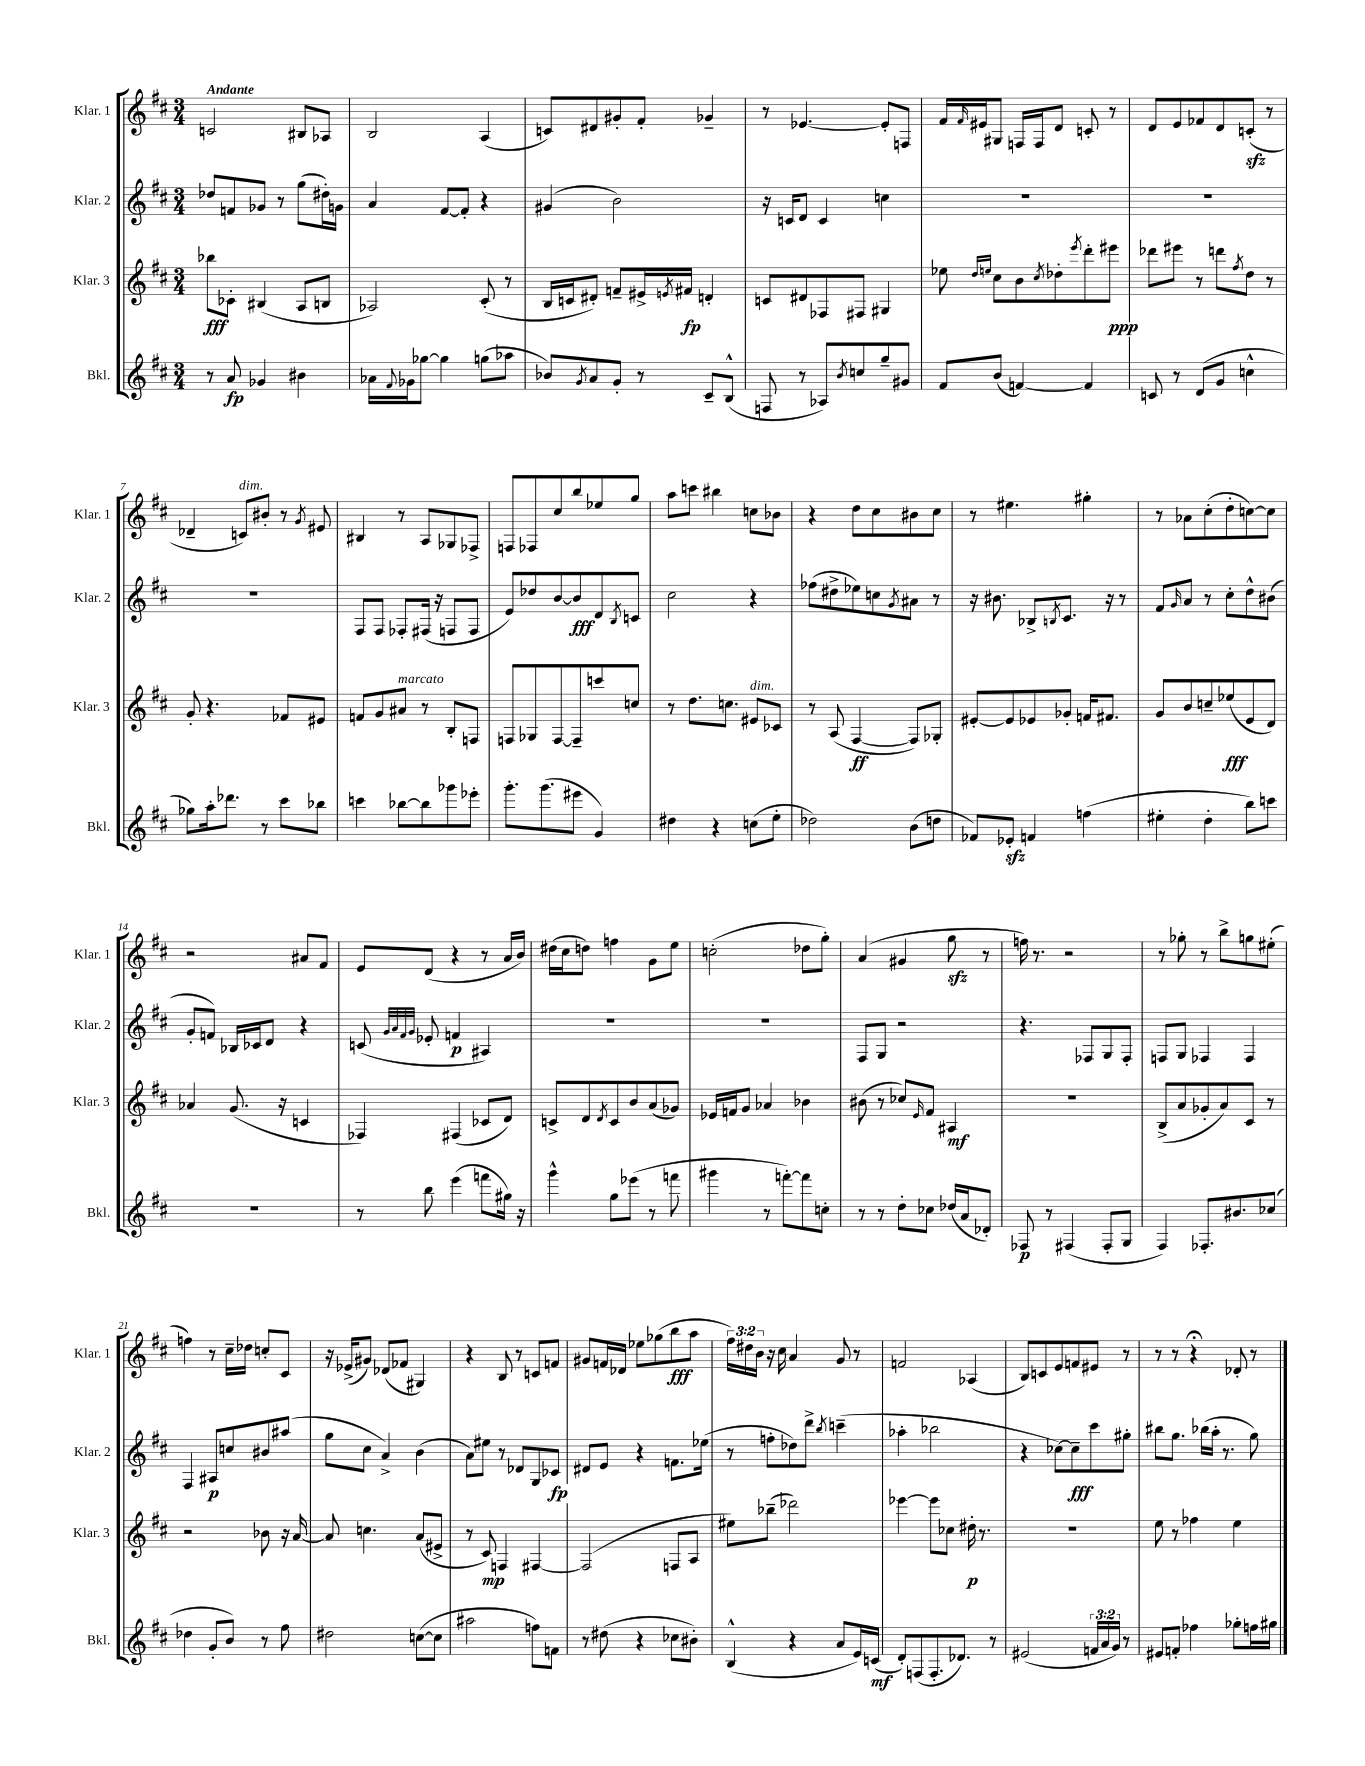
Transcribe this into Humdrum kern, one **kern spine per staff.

**kern	**dynam	**kern	**dynam	**kern	**dynam	**kern	**dynam
*part4	*part4	*part3	*part3	*part2	*part2	*part1	*part1
*staff4	*staff4	*staff3	*staff3	*staff2	*staff2	*staff1	*staff1
*I"Bkl.	*	*I"Klar. 3	*	*I"Klar. 2	*	*I"Klar. 1	*
*I'Bkl.	*	*I'Klar. 3	*	*I'Klar. 2	*	*I'Klar. 1	*
*clefG2	*	*clefG2	*	*clefG2	*	*clefG2	*
*k[f#c#]	*	*k[f#c#]	*	*k[f#c#]	*	*k[f#c#]	*
*M3/4	*	*M3/4	*	*M3/4	*	*M3/4	*
=1	=1	=1	=1	=1	=1	=1	=1
!	!	!	!	!	!	!LO:TX:a:B:t=Andante	!
8r	.	8bb-X\L	fff	8dd-X/L	.	2cn/	.
8a/	fp	8c-X'\J	.	8fn/	.	.	.
4g-X/	.	(4B#X/	.	8g-X/J	.	.	.
.	.	.	.	8r	.	.	.
4b#X\	.	8A/L	.	(8gg\L	.	8B#X/L	.
.	.	8Bn/J	.	16dd#X'\L)	.	8A-X/J	.
.	.	.	.	16gn\JJ	.	.	.
=2	=2	=2	=2	=2	=2	=2	=2
16a-X\LL	.	2A-X/)	.	4a/	.	2B/	.
8qqf#/	.	.	.	.	.	.	.
16g-X\J	.	.	.	.	.	.	.
[8gg-X\J	.	.	.	.	.	.	.
4gg-\]	.	.	.	[8f#/L	.	.	.
.	.	.	.	8f#'/J]	.	.	.
(8ggn\L	.	(8c#'/	.	4r	.	(4A/	.
8aa-X\J	.	8r	.	.	.	.	.
=3	=3	=3	=3	=3	=3	=3	=3
8b-X/L)	.	16B/LL	.	(4g#X/	.	8cn/L)	.
.	.	16cn/J	.	.	.	.	.
8qg/	.	.	.	.	.	.	.
8a/	.	8d#X'/J)	.	.	.	8d#X/	.
8g'/J	.	8fn~/L	.	2b\)	.	8g#X'/	.
8r	.	16e#X^/L	.	.	.	8f#'/J	.
.	.	8qen/	.	.	.	.	.
.	.	16f#X/JJ	fp	.	.	.	.
8c#~/L	.	4dn'/	.	.	.	4g-X~/	.
(8B^^/J	.	.	.	.	.	.	.
=4	=4	=4	=4	=4	=4	=4	=4
8Fn/	.	8cn/L	.	16r	.	8r	.
.	.	.	.	16cn/KL	.	.	.
8r	.	8d#X/	.	8d/J	.	[4.e-X/	.
8A-X/L)	.	8F-X/	.	4c/	.	.	.
8qb/	.	.	.	.	.	.	.
8ccn/	.	8F#X/J	.	.	.	.	.
8gg~/	.	4G#X/	.	4ccn\	.	8e-'/L]	.
8g#X/J	.	.	.	.	.	8Fn/J	.
=5	=5	=5	=5	=5	=5	=5	=5
8f#/L	.	8ee-X\	.	2.r	.	16f#/LL	.
.	.	.	.	.	.	16qqf#/	.
.	.	.	.	.	.	16e#X/J	.
.	.	16qqdd/LL	.	.	.	.	.
.	.	16qqeen/JJ	.	.	.	.	.
(8b/J	.	8cc#\L	.	.	.	8G#X/J	.
[4fn/)	.	8b\	.	.	.	16Fn/LL	.
.	.	.	.	.	.	16F/J	.
.	.	8qcc#/	.	.	.	.	.
.	.	8dd-X'\	.	.	.	8d/J	.
.	.	8qeee/	.	.	.	.	.
4f/]	.	8ddd'\	.	.	.	8cn'/	.
.	.	8eee#X\J	ppp	.	.	8r	.
=6	=6	=6	=6	=6	=6	=6	=6
8cn/	.	8ddd-X\L	.	2.r	.	8d/L	.
8r	.	8eee#X\J	.	.	.	8e/	.
(8d/L	.	8r	.	.	.	8f-X/	.
8g/J	.	8dddn\L	.	.	.	8d/	.
.	.	8qff#/	.	.	.	.	.
4ccn^^\	.	8dd\J	.	.	.	(8cnzz'/J	.
.	.	8r	.	.	.	8r	.
!!LO:LB:g=z
=7	=7	=7	=7	=7	=7	=7	=7
8gg-X\L)	.	8g'/	.	2.r	.	4d-X~/	.
16aa'\k	.	4.r	.	.	.	.	.
8.ddd-X\J	.	.	.	.	.	.	.
!	!	!	!	!	!	!LO:TX:a:i:t=dim.	!
.	.	.	.	.	.	8cn/L)	.
8r	.	.	.	.	.	8b#X'/J	.
8ccc#\L	.	8f-X/L	.	.	.	8r	.
.	.	.	.	.	.	8qg/	.
8bb-X\J	.	8e#X/J	.	.	.	8e#X/	.
=8	=8	=8	=8	=8	=8	=8	=8
4cccn\	.	8fn/L	.	8F#/L	.	4B#X/	.
.	.	8g/	.	8F#/J	.	.	.
!	!	!LO:TX:a:i:t=marcato	!	!	!	!	!
[8bb-X\L	.	8a#X/J	.	8F-X'/L	.	8r	.
8bb-\]	.	8r	.	(16F#X/Jk	.	8A/L	.
.	.	.	.	16r	.	.	.
8ggg-X\	.	8B'/L	.	8Fn/L	.	8G-X/	.
8eee-X'\J	.	8Fn/J	.	8F/J	.	8F-X^/J	.
=9	=9	=9	=9	=9	=9	=9	=9
8.ggg'\L	.	8Fn/L	.	8e/L)	.	8Fn/L	.
.	.	8G-X/	.	8dd-X/	.	8F-X/	.
(8.ggg\	.	.	.	.	.	.	.
.	.	[8F/	.	[8b/	.	8cc#/	.
8eee#X\J	.	8F~/]	.	8b/]	fff	8bb/	.
4g/)	.	8cccn/	.	8d/	.	8ee-X/	.
.	.	.	.	8qB/	.	.	.
.	.	8ccn/J	.	8cn/J	.	8gg/J	.
=10	=10	=10	=10	=10	=10	=10	=10
4dd#X\	.	8r	.	2cc#\	.	8aa\L	.
.	.	8.dd\L	.	.	.	8cccn\J	.
4r	.	.	.	.	.	4bb#X\	.
.	.	8.ccn\J	.	.	.	.	.
!	!	!LO:TX:a:i:t=dim.	!	!	!	!	!
(8ccn\L	.	8e#X/L	.	4r	.	8ccn\L	.
8ee'\J	.	8c-X/J	.	.	.	8b-X\J	.
=11	=11	=11	=11	=11	=11	=11	=11
2dd-X\)	.	8r	.	(8ff-X\L	.	4r	.
.	.	(8A/	.	8dd#X^\	.	.	.
.	.	[4F#/	ff	8ee-X\)	.	8dd\L	.
.	.	.	.	8ccn\	.	8cc#\	.
.	.	.	.	8qg/	.	.	.
(8b\L	.	8F#/L])	.	8a#X\J	.	8b#X\	.
8ddn\J	.	8G-X'/J	.	8r	.	8cc#\J	.
=12	=12	=12	=12	=12	=12	=12	=12
8f-X/L)	.	[8e#X'/L	.	16r	.	8r	.
.	.	.	.	8.b#X\	.	.	.
8e-Xzz'/J	.	8e#/]	.	.	.	4.ee#X\	.
4fn/	.	8e-X/	.	8B-X^/L	.	.	.
.	.	.	.	8qBn/	.	.	.
.	.	8g-X'/J	.	8.c#/J	.	.	.
(4ffn\	.	16fn/KL	.	.	.	4gg#X'\	.
.	.	8.f#X/J	.	16r	.	.	.
.	.	.	.	8r	.	.	.
=13	=13	=13	=13	=13	=13	=13	=13
4ee#X'\	.	8g/L	.	8f#/L	.	8r	.
.	.	.	.	16qqg/	.	.	.
.	.	8b/	.	8a/J	.	8a-X\L	.
4dd'\	.	8ccn~/	.	8r	.	(8cc#'\	.
.	.	(8ee-X/	fff	8cc#'\L	.	8dd'\	.
8bb\L)	.	8e/	.	8dd^^\	.	[8ccn\)	.
8cccn\J	.	8d/J)	.	(8b#X\J	.	8cc\J]	.
!!LO:LB:g=z
=14	=14	=14	=14	=14	=14	=14	=14
2.r	.	4a-X/	.	8g'/L	.	2r	.
.	.	.	.	8fn/J)	.	.	.
.	.	(8.g/	.	16B-X/LL	.	.	.
.	.	.	.	16c-X/J	.	.	.
.	.	.	.	8d/J	.	.	.
.	.	16r	.	.	.	.	.
.	.	4cn/	.	4r	.	8a#X/L	.
.	.	.	.	.	.	8f#/J	.
=15	=15	=15	=15	=15	=15	=15	=15
8r	.	4F-X/)	.	(8cn/	.	8e/L	.
.	.	.	.	32qqg/LLL	.	.	.
.	.	.	.	32qqa/	.	.	.
.	.	.	.	32qqf#/	.	.	.
.	.	.	.	32qqg/JJJ	.	.	.
8bb\	.	.	.	8e-X'/	.	(8d/J	.
(4eee\	.	(4F#X/	.	4fn/	p	4r	.
8fffn\L	.	8c-X/L	.	4A#X/)	.	8r	.
16gg#X\Jk)	.	8d/J)	.	.	.	16a/LL	.
16r	.	.	.	.	.	16b/JJ)	.
=16	=16	=16	=16	=16	=16	=16	=16
4ggg^^\	.	8cn^/L	.	2.r	.	(16dd#X\LL	.
.	.	.	.	.	.	16cc#\J	.
.	.	8d/	.	.	.	8ddn\J)	.
.	.	8qd/	.	.	.	.	.
8gg\L	.	8c/	.	.	.	4ffn\	.
(8eee-X\J	.	8b/	.	.	.	.	.
8r	.	(8a/	.	.	.	8g\L	.
8fffn\	.	8g-X/J)	.	.	.	8ee\J	.
=17	=17	=17	=17	=17	=17	=17	=17
4ggg#X\	.	16e-X/LL	.	2.r	.	(2ccn'\	.
.	.	16fn/J	.	.	.	.	.
.	.	8g/J	.	.	.	.	.
8r	.	4a-X/	.	.	.	.	.
[8fffn'\L)	.	.	.	.	.	.	.
8fff\]	.	4b-X\	.	.	.	8dd-X\L	.
8ccn'\J	.	.	.	.	.	8gg'\J)	.
=18	=18	=18	=18	=18	=18	=18	=18
8r	.	(8b#X\	.	8F#/L	.	(4a/	.
8r	.	8r	.	8G/J	.	.	.
8dd'\L	.	8cc-X/L)	.	2r	.	4g#X/	.
.	.	16qqe/	.	.	.	.	.
8cc-X\J	.	8f#/J	.	.	.	.	.
(16dd-X/LL	.	4A#X/	mf	.	.	8ggzz\	.
16a/J	.	.	.	.	.	.	.
8d-X'/J)	.	.	.	.	.	8r	.
=19	=19	=19	=19	=19	=19	=19	=19
8F-X/	p	2.r	.	4.r	.	16ffn\)	.
.	.	.	.	.	.	8.r	.
8r	.	.	.	.	.	.	.
(4F#X/	.	.	.	.	.	2r	.
.	.	.	.	8F-X/L	.	.	.
8F#'/L	.	.	.	8G/	.	.	.
8G/J	.	.	.	8F-'/J	.	.	.
=20	=20	=20	=20	=20	=20	=20	=20
4F#/)	.	(8B^/L	.	8Fn/L	.	8r	.
.	.	8a/	.	8G/J	.	8gg-X'\	.
8.F-X'/L	.	8g-X'/	.	4F-X/	.	8r	.
.	.	8a/)	.	.	.	8bb^\L	.
8.b#X/	.	.	.	.	.	.	.
.	.	8c#/J	.	4F-/	.	8ggn\	.
(8cc-X/J	.	8r	.	.	.	(8ee#X'\J	.
!!LO:LB:g=z
=21	=21	=21	=21	=21	=21	=21	=21
4dd-X\	.	2r	.	4F#/	.	4ffn\)	.
8g'/L	.	.	.	8A#X/L	p	8r	.
8b/J)	.	.	.	8ccn/	.	16cc#~\LL	.
.	.	.	.	.	.	16dd-X\JJ	.
8r	.	8b-X\	.	8b#X/	.	8ccn'/L	.
8ff#\	.	16r	.	(8aa#X/J	.	8c#/J	.
.	.	[16a/	.	.	.	.	.
=22	=22	=22	=22	=22	=22	=22	=22
2dd#X\	.	8a/]	.	8gg\L	.	16r	.
.	.	.	.	.	.	(16e-X^/KL	.
.	.	4.ccn\	.	8cc#\J	.	8g#X/J)	.
.	.	.	.	4a^/)	.	(8d-X/L	.
.	.	.	.	.	.	8f-X/J	.
([8ccn\L	.	(8a/L	.	(4b\	.	4G#X/)	.
8cc\J]	.	8e#X^/J	.	.	.	.	.
=23	=23	=23	=23	=23	=23	=23	=23
2aa#X\	.	8r	.	8a\L)	.	4r	.
.	.	8c#/)	mp	8ee#X\J	.	.	.
.	.	4Fn/	.	8r	.	8B/	.
.	.	.	.	8d-X/L	.	8r	.
8ffn\L)	.	[4F#X/	.	8G/	.	8cn/L	.
8fn\J	.	.	.	8c-X/J	fp	8fn/J	.
=24	=24	=24	=24	=24	=24	=24	=24
8r	.	(2F#/]	.	8d#X/L	.	8g#X/L	.
(8dd#X\	.	.	.	8e/J	.	16fn/L	.
.	.	.	.	.	.	16d-X/JJ	.
4r	.	.	.	4r	.	8ee-X\L	.
.	.	.	.	.	.	(8gg-X\	.
8cc-X\L	.	8Fn/L	.	8.fn\L	.	8bb\	fff
8b#X'\J)	.	8A/J	.	.	.	8aa\J	.
.	.	.	.	(16ee-X\Jk	.	.	.
=25	=25	=25	=25	=25	=25	=25	=25
(4B^^/	.	8ee#X\L)	.	8r	.	24ff#\LL)	.
.	.	.	.	.	.	24dd#X\	.
.	.	.	.	.	.	24b\JJ	.
.	.	(8bb-X~\J	.	8ffn'\L	.	16r	.
.	.	.	.	.	.	16cc#\	.
4r	.	2ddd-X\)	.	8dd-X\)	.	4a/	.
.	.	.	.	8ddd^\J	.	.	.
.	.	.	.	8qbb/	.	.	.
8a/L	.	.	.	(4cccn~\	.	8g/	.
16e/L)	.	.	.	.	.	8r	.
(16cn/JJ	mf	.	.	.	.	.	.
=26	=26	=26	=26	=26	=26	=26	=26
8d'/L)	.	[4eee-X\	.	4aa-X'\	.	2fn/	.
(8Fn/	.	.	.	.	.	.	.
8.F'/	.	8eee-\L]	.	2bb-X\	.	.	.
.	.	8cc-X\J	.	.	.	.	.
8.d-X/J)	.	.	.	.	.	.	.
.	.	16dd#X'\	p	.	.	(4A-X/	.
.	.	8.r	.	.	.	.	.
8r	.	.	.	.	.	.	.
=27	=27	=27	=27	=27	=27	=27	=27
(2e#X/	.	2.r	.	4r	.	8B/L)	.
.	.	.	.	.	.	8cn/	.
.	.	.	.	[8cc-X\L)	.	8e/	.
.	.	.	.	8cc-~\]	fff	8fn/	.
24fn/LL	.	.	.	8ccc#\	.	8e#X/J	.
24a/	.	.	.	.	.	.	.
24g/JJ)	.	.	.	.	.	.	.
8r	.	.	.	8gg#X'\J	.	8r	.
=28	=28	=28	=28	=28	=28	=28	=28
8e#X/L	.	8ee\	.	8bb#X\L	.	8r	.
8fn'/J	.	8r	.	8.gg\J	.	8r	.
4ff-X\	.	4ff-X\	.	.	.	4r;<	.
.	.	.	.	(16bb-X\LL	.	.	.
.	.	.	.	16aa'\JJ	.	.	.
.	.	.	.	8.r	.	.	.
8gg-X'\L	.	4ee\	.	.	.	8d-X'/	.
16ffn\L	.	.	.	8gg\)	.	8r	.
16gg#X\JJ	.	.	.	.	.	.	.
==	==	==	==	==	==	==	==
*-	*-	*-	*-	*-	*-	*-	*-
